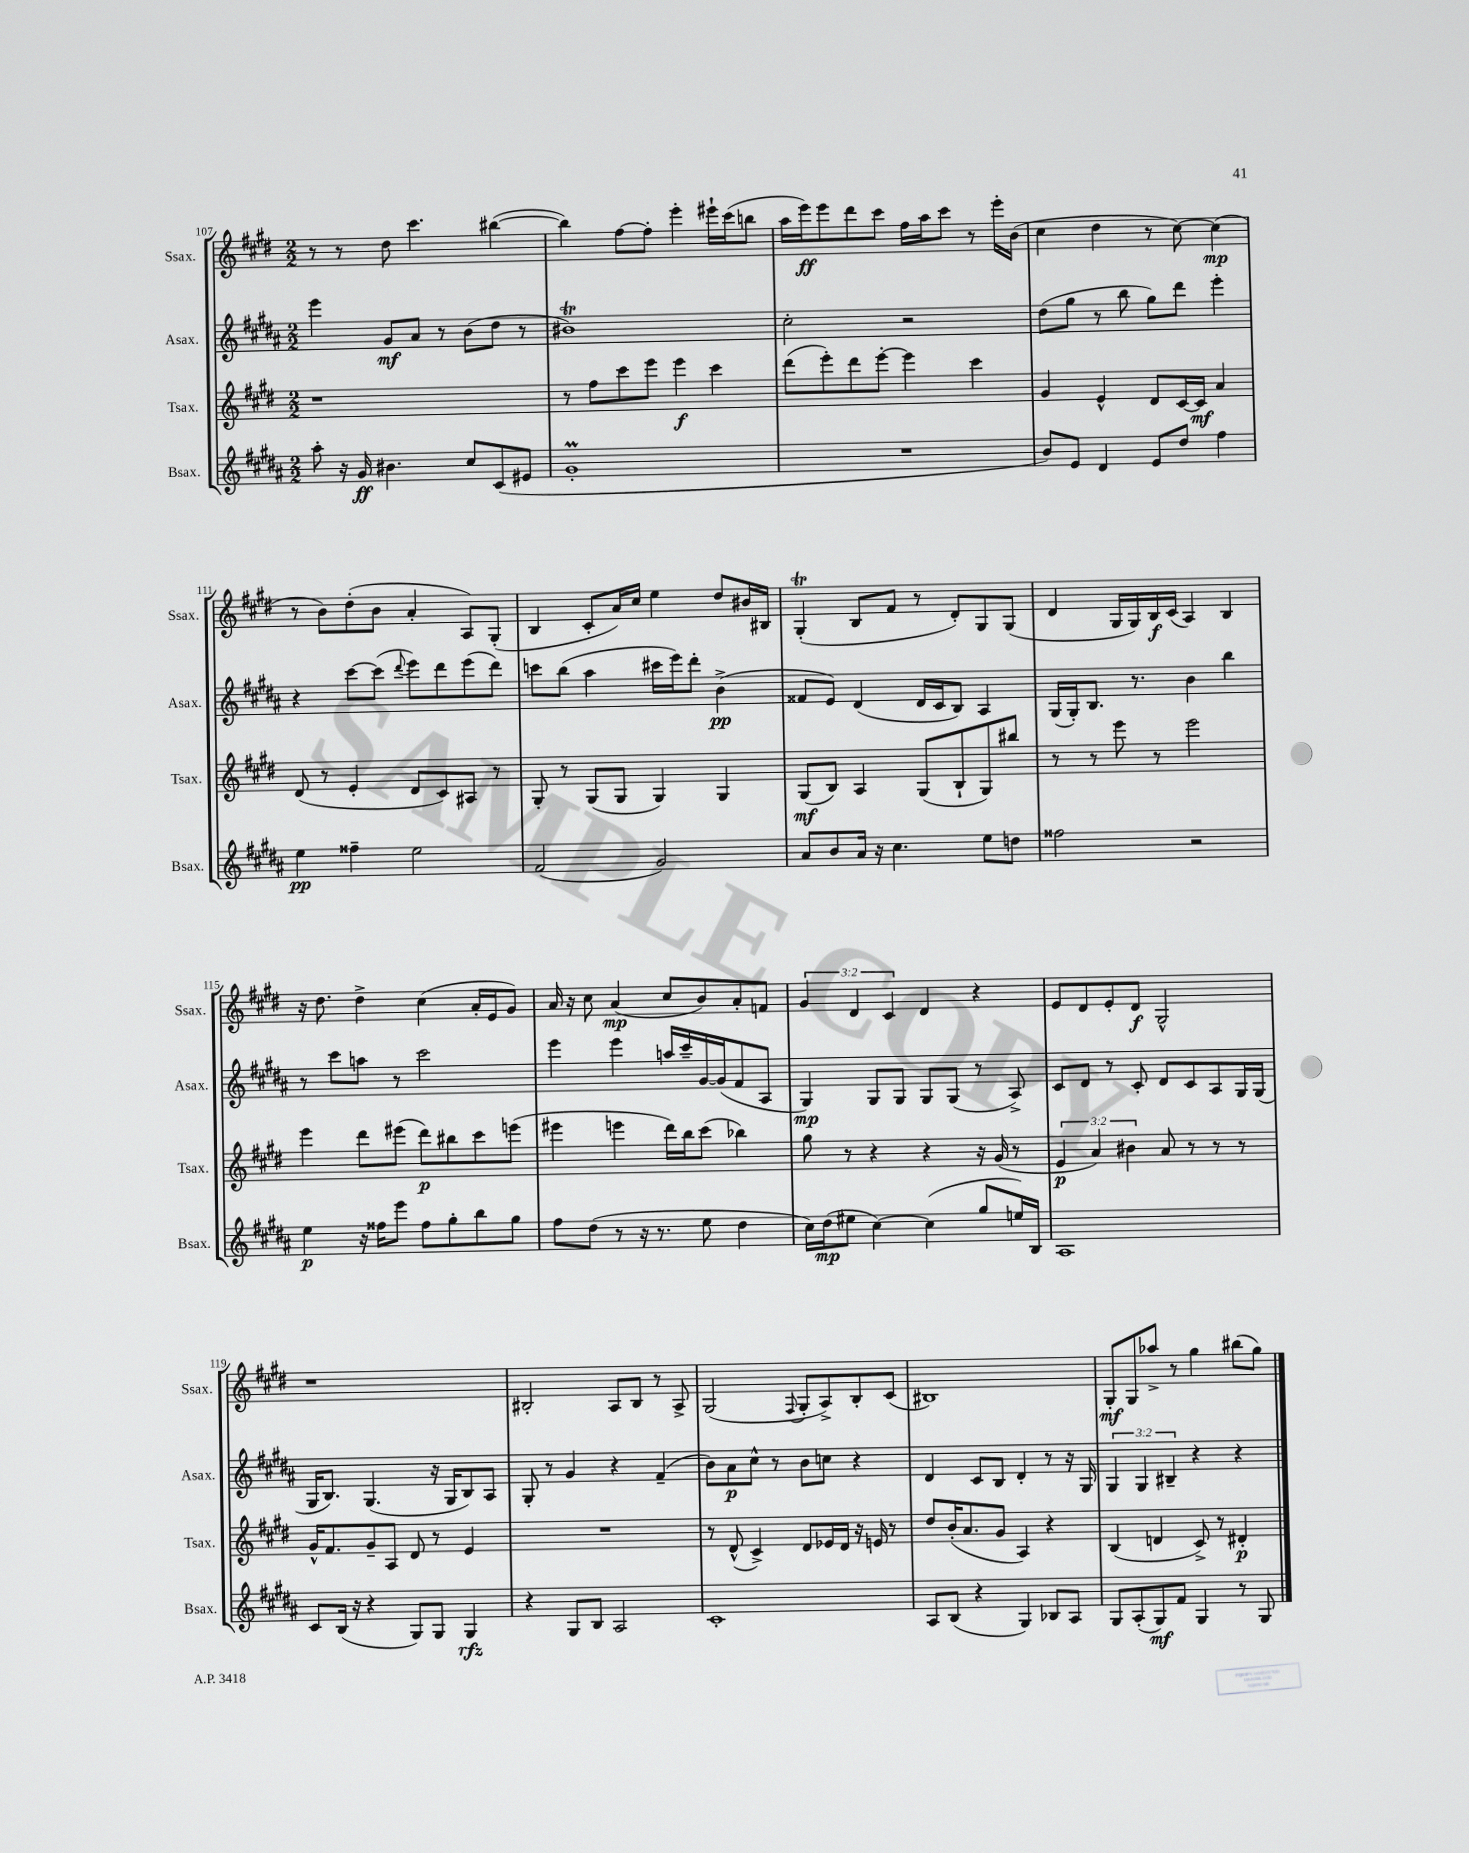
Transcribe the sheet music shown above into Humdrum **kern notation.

**kern	**kern	**kern	**kern
*staff4	*staff3	*staff2	*staff1
*clefG2	*clefG2	*clefG2	*clefG2
*k[f#c#g#d#a#]	*k[f#c#g#d#]	*k[f#c#g#d#a#]	*k[f#c#g#d#]
*M2/2	*M2/2	*M2/2	*M2/2
8aa#'\	1r	4eee\	8r
16r	.	.	8r
16g#/	.	.	.
4.b#\	.	8g#/L	8dd#\
.	.	8a#/J	4.ccc#\
.	.	8r	.
8cc#/L	.	(8b\L	.
(8c#/	.	8dd#\J	([4bb#\
8e#/J	.	8r	.
=	=	=	=
1g#'	8r	1b#)	4bb#\])
.	8ff#\L	.	.
.	8ccc#\	.	[8ff#\L
.	8eee\J	.	8ff#'\]J
.	4eee\	.	4eee'\
.	4ccc#\	.	16eee#`\LL
.	.	.	(16ccc#\J
.	.	.	8bb\J
=	=	=	=
1r	(8ddd#\L	2cc#'\	16aa\LL
.	.	.	16eee\J)
.	8eee'\)	.	8eee\
.	8ddd#\	.	8ddd#\
.	[8eee'\J	.	8ccc#\J
.	4eee\]	2r	16ff#\LL
.	.	.	16aa\J
.	.	.	8ccc#\J
.	4ccc#\	.	8r
.	.	.	16eee'\LL
.	.	.	(16b\JJ
=	=	=	=
8b/L)	4g#/	(8dd#\L	4cc#\
8e/J	.	8gg#\J	.
4d#/	4e^^/	8r	4dd#\
.	.	8bb\	.
8e/L	8d#/L	8gg#\L)	8r
8dd#/J	[16c#/L	8ddd#\J	[8cc#\)
.	16c#/]JJ	.	.
4ff#\	4a/	4eee'\	(4cc#\]
=	=	=	=
4ee\	(8d#/	4r	8r
.	8r	.	8b\L)
4ff##~\	4e'/	[8ccc#\L	(8dd#'\
.	.	(8ccc#\]J	8b\J
.	.	8qqddd#/	.
2ee\	8d#/L	8eee\L)	4a'/
.	8c#/)	8ddd#\	.
.	8A#/J	(8eee\	8A/L)
.	8r	8ddd#\J)	(8G#'/J
=	=	=	=
(2f#/	8G#'/	8ccc\L	4B/
.	8r	(8bb\J	.
.	(8G#/L	4aa#\	8c#'/L
.	8G#/J	.	16a/L)
.	.	.	16cc#/JJ
2g#/)	4G#/)	16ccc#\LL	4ee\
.	.	16eee\J)	.
.	.	8ddd#'\J	.
.	4G#/	(4b^\	8dd#/L
.	.	.	16b#/L
.	.	.	16B#/JJ
=	=	=	=
8a#/L	(8G#/L	8f##/L	(4G#'/
8b/	8B/J)	8e/J)	.
16a#/Jk	4A/	(4d#/	8B/L
16r	.	.	.
4.cc#\	.	.	8f#/J
.	(8G#/L	16d#/LL	8r
.	.	16c#/J	.
.	8B`/	8B/J)	8d#'/L)
8ee\L	8G#/)	4A#/	8G#/
8dd\J	8bb#/J	.	(8G#/J
=	=	=	=
2ff##\	8r	(16G#/LL	4d#/
.	.	16G#'/J)	.
.	8r	8.B/J	.
.	8eee\	.	16G#/LL
.	.	8.r	16G#/)
.	8r	.	16B/
.	.	.	(16c#/JJ
2r	2eee\	4b\	4A/)
.	.	4bb\	4B/
=	=	=	=
4ee\	4eee\	8r	16r
.	.	.	8.dd#\
.	.	8ccc#\L	.
16r	8ddd#\L	8aa\J	4dd#^\
16ff##\LK	.	.	.
8eee\J	(8eee#\J	8r	.
8ff##\L	8ddd#\L)	2ccc#\	(4cc#\
8gg#'\	8bb#\	.	.
8bb\	8ccc#\	.	16a'/LL
.	.	.	16e/J
8gg#\J	(8eee\J	.	8g#/J)
=	=	=	=
8ff#\L	4eee#\	4eee\	16a/
.	.	.	16r
(8dd#\J	.	.	8cc#\
8r	4eee\	4eee\	(4a/
16r	.	.	.
8.r	.	.	.
.	16ddd#\LL)	16aa/LL	8cc#/L
.	16bb\J	16ccc#~/	.
8ee\	(8ccc#\J	[16g#/	8b/)
.	.	(16g#/]J	.
4dd#\	4bb-\)	8f#/	8a'/
.	.	8A#/J	8f/J
=	=	=	=
16cc#\LL)	8gg#\	4G#/)	6g#/
(16dd#\J	.	.	.
8ee#\J	8r	.	.
.	.	.	6d#/
[4cc#\)	4r	8G#/L	.
.	.	.	6c#/
.	.	8G#/J	.
(4cc#\]	4r	8G#/L	4d#/
.	.	(8G#/J	.
8gg#/L	16r	8r	4r
.	(16g#/	.	.
16ee/L)	8r	8A#^/)	.
16B/JJ	.	.	.
=	=	=	=
1A#	6e/	8c#/L	8e/L
.	.	8d#/J	8d#/
.	6a/)	.	.
.	.	8r	8e'/
.	6b#\	.	.
.	.	8c#'/	8d#/J
.	8a/	8d#/L	2G#^^/
.	8r	8c#/	.
.	8r	8A#/	.
.	8r	16G#/L	.
.	.	(16G#/JJ	.
=	=	=	=
8c#/L	16g#^^/LK	16G#/LK	1r
.	8.f#/	8.B/J)	.
(16B/Jk	.	.	.
16r	.	.	.
4r	8g#~/	(4.G#/	.
.	8A/J	.	.
8G#/L)	8d#/	.	.
8G#/J	8r	16r	.
.	.	16G#/LK	.
4G#/	4e/	8B/)	.
.	.	8A#/J	.
=	=	=	=
4r	1r	8G#'/	2B#'/
.	.	8r	.
8G#/L	.	4g#/	.
8B/J	.	.	.
2A#/	.	4r	8A/L
.	.	.	8B#/J
.	.	(4f#~/	8r
.	.	.	8A^/
=	=	=	=
1c#'	8r	8b\L)	(2G#/
.	(8d#^^/	8a#\	.
.	4c#^/)	8cc#^^\J	.
.	.	8r	.
.	.	.	8qqF#/
.	8d#/L	8b\L	8G#'/L
.	16e-/L	8cc\J	8A^/)
.	16d#/JJ	.	.
.	16r	4r	8B'/
.	16e/	.	.
.	8r	.	(8c#/J
=	=	=	=
8A#/L	8dd#/L	4d#/	1B#)
(8B/J	(16b'/K	.	.
.	8.a/	.	.
4r	.	8c#/L	.
.	8g#/J	8B/J	.
4G#/)	4A/)	4d#'/	.
8B-/L	4r	8r	.
8A#/J	.	16r	.
.	.	16G#/	.
=	=	=	=
8G#/L	(4B/	6G#/	8G#'/L
(8A#'/	.	.	8G#/
.	.	6G#/	.
8G#/)	4d/	.	8aa-^/J
.	.	6B#~/	.
8f#/J	.	.	8r
4G#/	8c#^/)	4r	4gg#\
.	8r	.	.
8r	4d#'/	4r	(8bb#\L
8G#/	.	.	8gg#\J)
==	==	==	==
*-	*-	*-	*-
